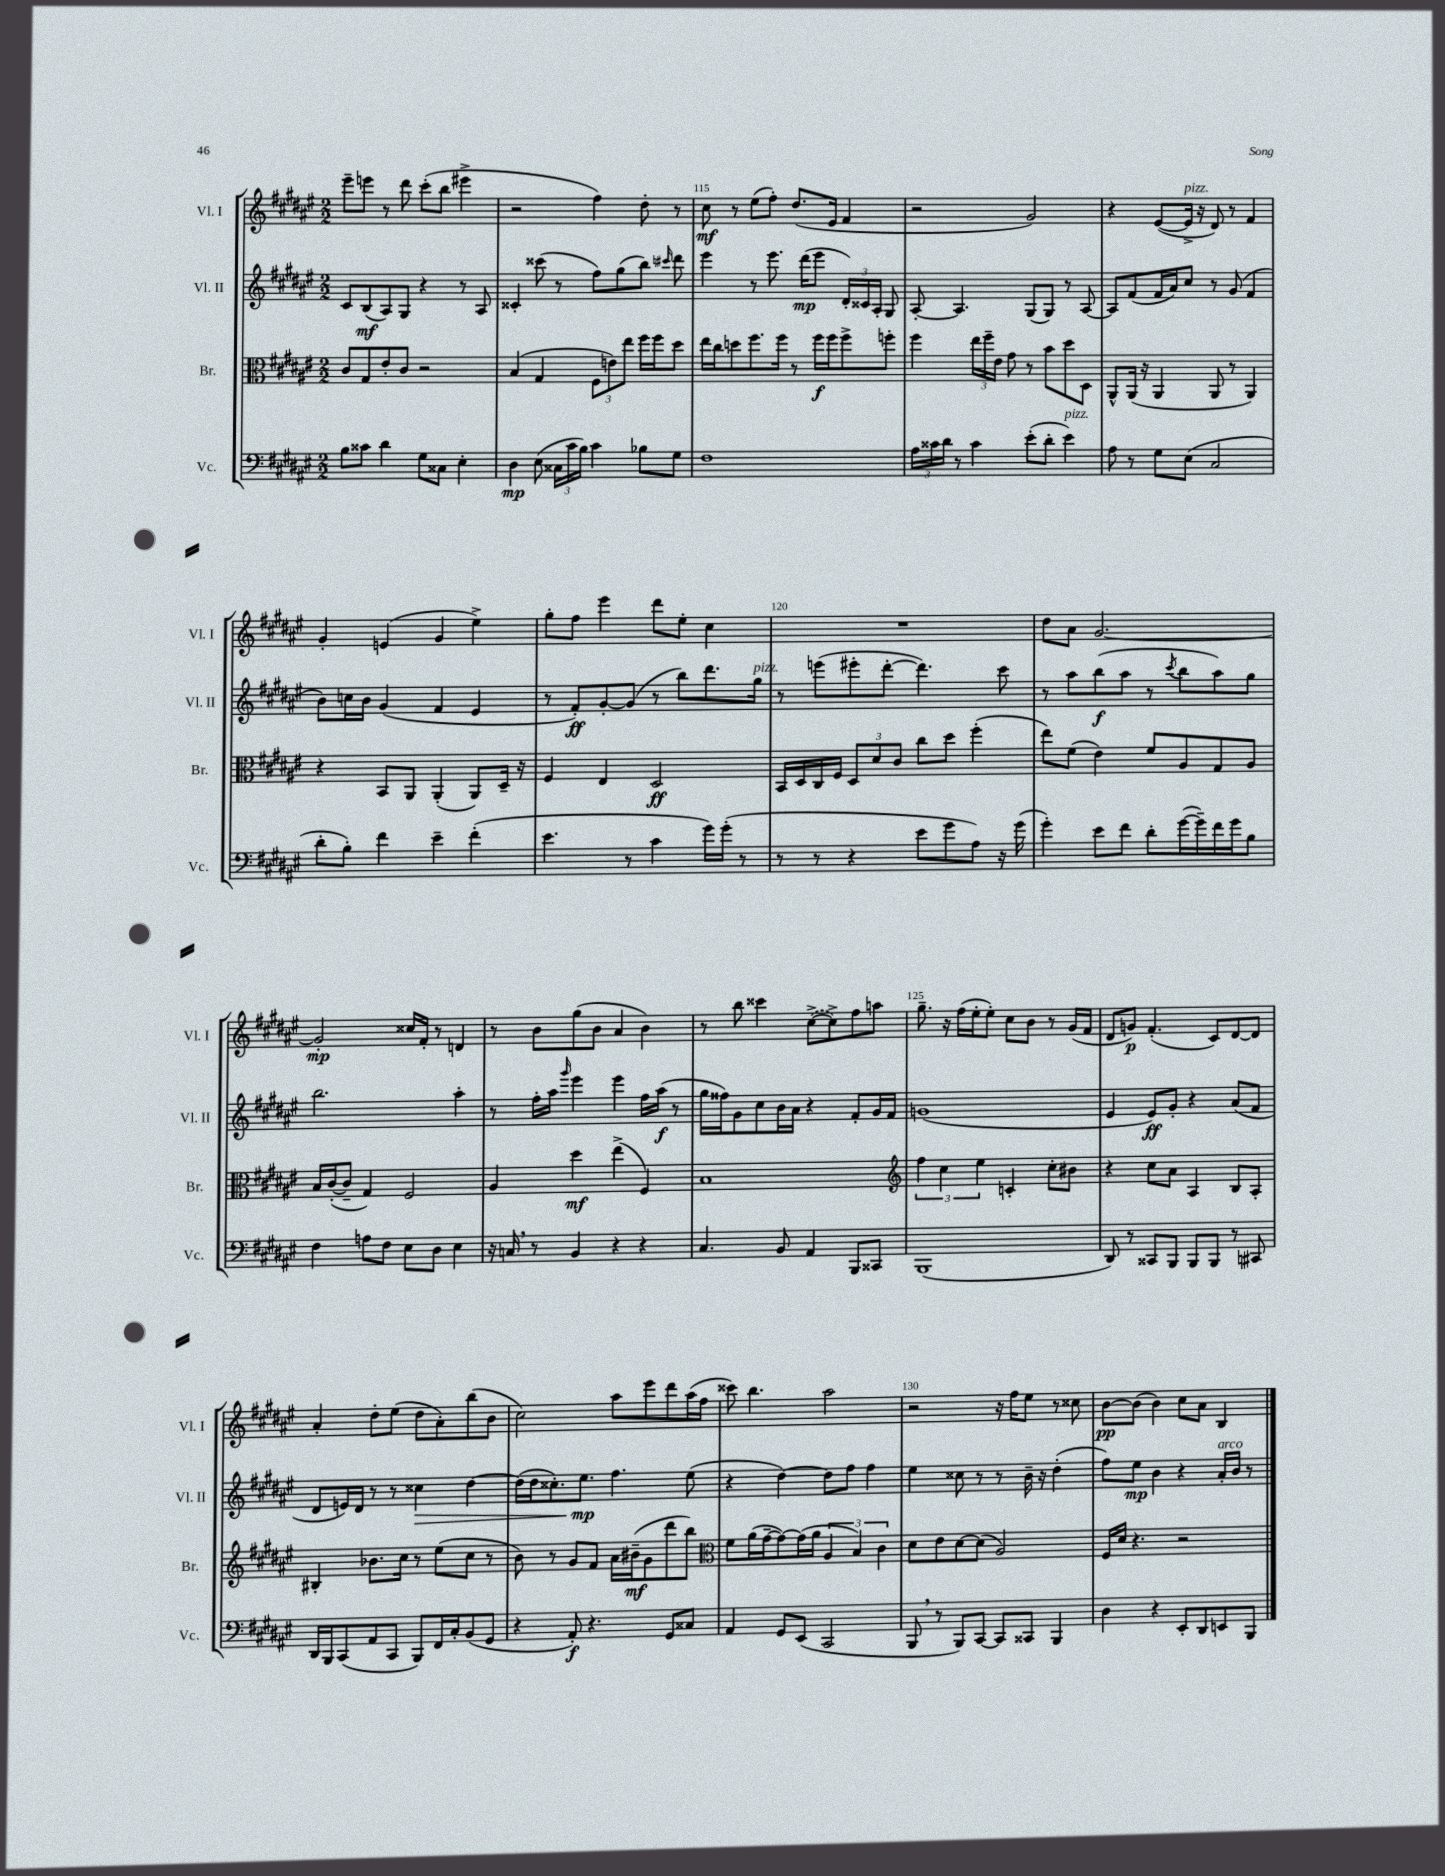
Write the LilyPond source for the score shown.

<<
\new StaffGroup <<
\new Staff = "s0" \with { instrumentName = "Vl. I" shortInstrumentName = "Vl. I" } {
    \clef treble \key fis \major \numericTimeSignature \time 2/2
    \autoBeamOff eis'''8[-- e'''8] r8 dis'''8 cis'''8[-.( b''8] eis'''4-> |
    r2 fis''4) dis''8-. r8 |
    cis''8\mf r8 eis''8[( fis''8]-.) dis''8.[( eis'16] fis'4 |
    r2 gis'2) |
    r4 eis'8[~( eis'16]->^\markup { \italic "pizz." } r16 dis'8) r8 fis'4 |
    gis'4-. e'4( gis'4 eis''4->) |
    gis''8[-. fis''8] eis'''4 dis'''8[ eis''8]-. cis''4 |
    R1 |
    dis''8[ ais'8] gis'2.~ |
    gis'2-.\mp cisis''16[ fis'16]-. r8 d'4 |
    r8 b'8[ gis''8( b'8] ais'4 b'4) |
    r8 b''8 cisis'''4 \once \slurDashed cis''8[~->( cis''8->) fis''8 a''8] |
    gis''8.-- r16 fis''16[( eis''16-. eis''8]-.) cis''8[ b'8] r8 gis'16[( fis'16] |
    dis'8[ g'8]\p) fis'4.-.( cis'8[) dis'8~ dis'8] |
    ais'4-. dis''8[-. eis''8]( dis''8[ ais'8-.) b''8( b'8] |
    cis''2) ais''8[ eis'''8 dis'''8 ais''16( fis''16] |
    cisis'''8) b''4. ais''2 |
    r2 r16 fis''16[ eis''8] r8 cisis''8 |
    b'8[~\pp b'8]( b'4) cis''8[ ais'8] b4 \bar "|." |
}
\new Staff = "s1" \with { instrumentName = "Vl. II" shortInstrumentName = "Vl. II" } {
    \clef treble \key fis \major \numericTimeSignature \time 2/2
    \autoBeamOff cis'8[ b8\mf( ais8) gis8] r4 r8 ais8 |
    cisis'4-. cisis'''8( r8 fis''8[) gis''8( b''8]) \grace { cis'''16 } dis'''8 |
    eis'''4 r8 eis'''8. dis'''16[\mp( eis'''8] \tuplet 3/2 { dis'16[-.) cisis'16 ais16]-. } gis8 |
    ais8~-. ais4. gis8[( gis8]) r8 ais8~ |
    ais8[ fis'8( fis'16 ais'16) cis''8] r8 gis'8( fis'4 |
    b'8[) c''16 b'16] gis'4( fis'4 eis'4 |
    r8 fis'8[-.\ff) gis'8~-. gis'8]( r8 b''8[) dis'''8. gis''16]^\markup { \italic "pizz." } |
    r8 e'''8[( eis'''8-. dis'''8]~-. dis'''4.) cis'''8 |
    r8 ais''8[ b''8\f( ais''8] r8 \acciaccatura { cis'''8 } b''8[ ais''8) gis''8] |
    b''2. ais''4-. |
    r8 fis''16[-. ais''16] \grace { gis'''16 } eis'''4 eis'''4 fis''16[ ais''16]\f( r8 |
    gis''16[ fisis''16) gis'8 cis''8 b'16 ais'16] r4 fis'8[-. gis'16 fis'16] |
    g'1( |
    eis'4 eis'8[\ff) gis'8]-. r4 ais'8[( fis'8] |
    dis'8[ e'16) dis'16] r8 r8 cisis''4\> dis''4~ |
    dis''16[( dis''16 cisis''8.-.) eis''8.]\mp\! fis''4. eis''8( |
    r4 dis''4~) dis''8[ fis''8] fis''4 |
    eis''4 cisis''8 r8 r8 b'16-- r16 dis''4-.( |
    fis''8[) eis''8]\mp b'4 r4 ais'16[-.^\markup { \italic "arco" } b'16] r8 \bar "|." |
}
\new Staff = "s2" \with { instrumentName = "Br." shortInstrumentName = "Br." } {
    \clef alto \key fis \major \numericTimeSignature \time 2/2
    \autoBeamOff cis'8[ gis8 eis'8-. cis'8] r2 |
    b4( gis4 \tuplet 3/2 { fis8[ e'8) eis''8] } fis''16[ fis''16 dis''8] |
    eis''16[ cis''16 d''8 fis''8. fis''16] r8 fis''16[\f fis''16 fis''8-> f''8]-. |
    fis''4 \tuplet 3/2 { eis''16[ fis''16-- eis'16] } gis'8 r8 b'8[ dis''8 dis8] |
    ais,8[-^ ais,16]( r16 ais,4 ais,8 r8 ais,4) |
    r4 b,8[ ais,8] ais,4-.( ais,8[) dis16]-- r16 |
    fis4 eis4 dis2\ff |
    b,16[ dis16 cis16 fis16] \tuplet 3/2 { dis8[ dis'8 cis'8] } cis''8[ dis''8] fis''4-.( |
    eis''8[) fis'8]( eis'4) fis'8[ ais8 gis8 ais8] |
    b16[ cis'16~-.( cis'8]-- gis4) fis2 |
    ais4 dis''4\mf eis''4->( fis4) |
    b1 |
    \clef treble \tuplet 3/2 { fis''4 cis''4 eis''4 } c'4-. cis''8[-. bis'8] |
    r4 cis''8[ ais'8] ais4 b8[ ais8]-. |
    bis4-. bes'8.[ cis''16] r8 eis''8[( cis''8] r8 |
    b'8) r8 gis'8[ fis'8] ais'16[ bis'16--\mf( gis'8 dis'''8 b''8]) |
    \clef alto fis'8[ ais'16( gis'16~-- gis'8~) gis'16( ais'16] \tuplet 3/2 { ais4 b4) cis'4 } |
    dis'8[ eis'8 dis'8~ dis'8]( ais2) |
    fis16[ dis'16] r4. r2 \bar "|." |
}
\new Staff = "s3" \with { instrumentName = "Vc." shortInstrumentName = "Vc." } {
    \clef bass \key fis \major \numericTimeSignature \time 2/2
    \autoBeamOff b8[ cisis'8] dis'4 gis8[ cisis8] eis4-. |
    dis4\mp eis8( \tuplet 3/2 { cisis16[ cis'16 b16]) } cis'4 bes8[ gis8] |
    fis1 |
    \tuplet 3/2 { ais16[ cisis'16 dis'16] } r8 cisis'4 eis'8[-.( dis'8]-. eis'4^\markup { \italic "pizz." }) |
    ais8 r8 gis8[ eis8]( cis2 |
    dis'8[-. b8]-.) fis'4 eis'4-- fis'4-.( |
    eis'4. r8 cis'4 gis'16[) gis'16]-.( r8 |
    r8 r8 r4 eis'8[ gis'8 ais8]) r16 gis'16( |
    gis'4-.) eis'8[ fis'8] dis'8[-. gis'16~( gis'16--) fis'16 gis'16 b8] |
    fis4 a8[ fis8] eis8[ dis8] eis4 |
    r16 c16 \breathe r8 b,4 r4 r4 |
    cis4. b,8 ais,4 b,,8[ cisis,8] |
    b,,1( |
    dis,8) r8 cisis,8[ b,,8] b,,8[ b,,8] r8 cis,8 |
    dis,16[ b,,16 cis,8( ais,8 cis,8] b,,8[) fis,16 cis16-. b,8( gis,8] |
    r4 ais,8-.\f) r4. gis,8[ cisis8] |
    ais,4 gis,8[ eis,8]( cis,2 |
    b,,8 \breathe r8 b,,8[) cis,8]~ cis,8[ cisis,8] b,,4 |
    dis4 r4 eis,8[-. dis,8 e,8 b,,8] \bar "|." |
}
>>
>>
\layout { \context { \Score currentBarNumber = #113 \override BarNumber.break-visibility = ##(#f #t #t) barNumberVisibility = #(every-nth-bar-number-visible 5) } }
